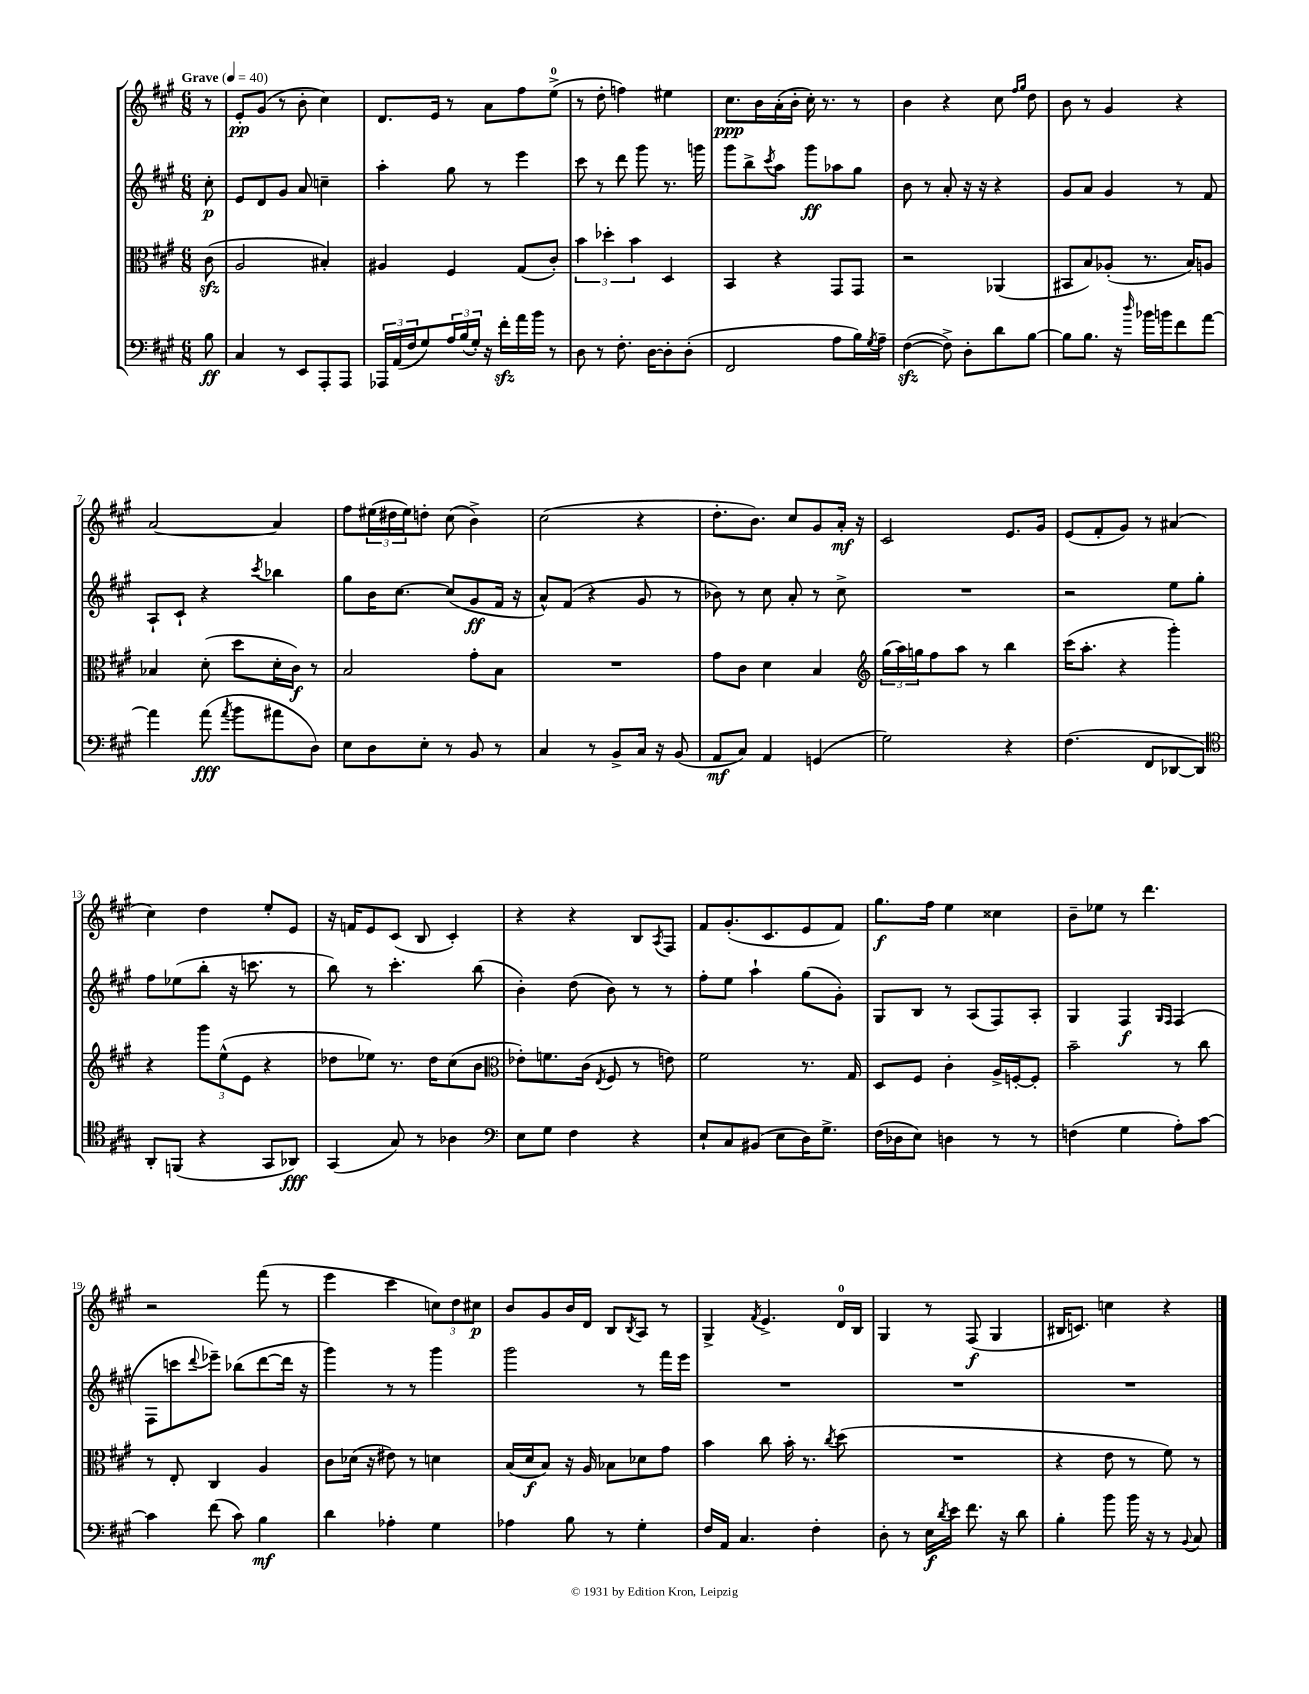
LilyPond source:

<<
\new StaffGroup <<
\new Staff = "s0" {
    \clef treble \key a \major \numericTimeSignature \time 6/8 \partial 8 \tempo "Grave" 4 = 40
    r8 |
    e'8-.\pp gis'8( r8 b'8-. cis''4) |
    d'8. e'16 r8 a'8 fis''8 e''8-0->( |
    r8 d''8-. f''4) eis''4 |
    cis''8.\ppp b'16 a'16-.( b'16-. cis''16-.) r8. r8 |
    b'4 r4 cis''8 \grace { fis''16 gis''16 } d''8 |
    b'8 r8 gis'4 r4 |
    a'2~ a'4 |
    fis''8 \tuplet 3/2 { eis''16( dis''16 eis''16) } d''8-. cis''8( b'4->) |
    cis''2( r4 |
    d''8.-. b'8.) cis''8 gis'8 a'16-.\mf r16 |
    cis'2 e'8. gis'16 |
    e'8( fis'8-. gis'8) r8 ais'4( |
    cis''4) d''4 e''8-. e'8 |
    r16 f'16 e'8 cis'8( b8 cis'4-.) |
    r4 r4 b8 \acciaccatura { a8 } fis8 |
    fis'8 gis'8.-.( cis'8. e'8 fis'8) |
    gis''8.\f fis''16 e''4 cisis''4 |
    b'8-- ees''8 r8 d'''4. |
    r2 fis'''8( r8 |
    e'''4 cis'''4 \tuplet 3/2 { c''8) d''8 cis''8\p } |
    b'8 gis'8 b'16 d'16 b8 \acciaccatura { b8 } a8 r8 |
    gis4-> \acciaccatura { fis'8 } e'4.-> d'16-0 b16 |
    gis4 r8 fis8\f( gis4 |
    bis16 c'8.) c''4 r4 \bar "|." |
}
\new Staff = "s1" {
    \clef treble \key a \major \numericTimeSignature \time 6/8 \partial 8
    cis''8-.\p |
    e'8 d'8 gis'8 a'8 c''4-- |
    a''4-. gis''8 r8 e'''4 |
    cis'''8 r8 d'''8 gis'''8 r8. g'''16 |
    gis'''8 b''8-> \acciaccatura { cis'''8 } a''8 gis'''8\ff aes''8 gis''8 |
    b'8 r8 a'8-. r16 r16 r4 |
    gis'8 a'8 gis'4 r8 fis'8 |
    a8-! cis'8-! r4 \acciaccatura { cis'''8 } bes''4 |
    gis''8 b'16 cis''8.~ cis''8( gis'8\ff fis'16 r16 |
    a'8-^) fis'8( r4 gis'8 r8 |
    bes'8) r8 cis''8 a'8-. r8 cis''8-> |
    R2. |
    r2 e''8 gis''8-. |
    fis''8 ees''8( b''8-. r16 c'''8. r8 |
    b''8) r8 cis'''4.-. b''8( |
    b'4-.) d''8( b'8) r8 r8 |
    fis''8-. e''8 a''4-! gis''8( gis'8-.) |
    gis8 b8 r8 a8( fis8) a8-. |
    gis4 fis4\f \grace { gis16 fis16 } fis4( |
    fis8 c'''8 \appoggiatura { d'''8 } ees'''8--) bes''8( d'''8~ d'''16 r16 |
    gis'''4) r8 r8 gis'''4 |
    gis'''2 r8 fis'''16 e'''16 |
    R2. |
    R2. |
    R2. \bar "|." |
}
\new Staff = "s2" {
    \clef alto \key a \major \numericTimeSignature \time 6/8 \partial 8
    cis'8\sfz( |
    a2 bis4-.) |
    ais4 fis4 gis8( cis'8-.) |
    \tuplet 3/2 { b'4 des''4-. b'4 } d4 |
    b,4 r4 gis,8 gis,8 |
    r2 aes,4( |
    bis,8 b8) aes8-.( r8. b16) a8 |
    bes4 d'8-.( d''8 d'16-. cis'16\f) r8 |
    b2 gis'8-. b8 |
    R2. |
    gis'8 cis'8 d'4 b4 |
    \clef treble \tuplet 3/2 { gis''16( a''16) g''16 } fis''8 a''8 r8 b''4 |
    cis'''16( a''8.-. r4 gis'''4-.) |
    r4 \tuplet 3/2 { gis'''8 e''8-^( e'8 } r4 |
    des''8 ees''8) r8. des''16 cis''8( b'8 |
    \clef alto ees'8-.) f'8. cis'16( \acciaccatura { e8 } fis8 r8 e'8) |
    fis'2 r8. gis16 |
    d8 fis8 cis'4-. a16-> f16~-. f8-. |
    b'2-- r8 cis''8 |
    r8 e8-. cis4 a4 |
    cis'8 des'16( r16 eis'8) r8 d'4 |
    b16( d'16\f b8) r16 a16 bes8 des'8 gis'8 |
    b'4 cis''8 b'16-. r8. \acciaccatura { cis''8 } d''8( |
    R2. |
    r4 e'8 r8 fis'8) r8 \bar "|." |
}
\new Staff = "s3" {
    \clef bass \key a \major \numericTimeSignature \time 6/8 \partial 8
    b8\ff |
    cis4 r8 e,8 a,,8-. a,,8 |
    \tuplet 3/2 { aes,,16 a,16( fis16 } gis8) \tuplet 3/2 { a16 b16( gis16-.) } r16 fis'16-.\sfz a'16 b'16 r8 |
    d8 r8 fis8.-. d16~ d8-. d8-.( |
    fis,2 a8 b16) \acciaccatura { gis8 } a16-- |
    fis4~\sfz( fis8->) d8-. d'8 b8~ |
    b8 b8. r16 \grace { d''16 } bes'16 b'16 fis'8 a'8~ |
    a'4 a'8\fff( \acciaccatura { a'8 } b'8 ais'8 d8) |
    e8 d8 e8-. r8 b,8 r8 |
    cis4 r8 b,8-> cis16 r16 b,8( |
    a,8\mf cis8) a,4 g,4( |
    gis2) r4 |
    fis4.( fis,8 des,8~ des,8) |
    \clef tenor a,8-. f,8( r4 gis,8 aes,8\fff) |
    gis,4( gis8) r8 aes4 |
    \clef bass e8 gis8 fis4 r4 |
    e8-! cis8 bis,8( e8 d16) gis8.-> |
    fis16( des16 e8) d4 r8 r8 |
    f4( gis4 a8-.) cis'8~ |
    cis'4 fis'8( cis'8) b4\mf |
    d'4 aes4-. gis4 |
    aes4 b8 r8 gis4-. |
    fis16 a,16 cis4. fis4-. |
    d8-. r8 e16\f \acciaccatura { d'8 } e'16 fis'8. r16 d'8 |
    b4-. b'8 b'16 r16 r8 \appoggiatura { b,8 } cis8 \bar "|." |
}
>>
>>
